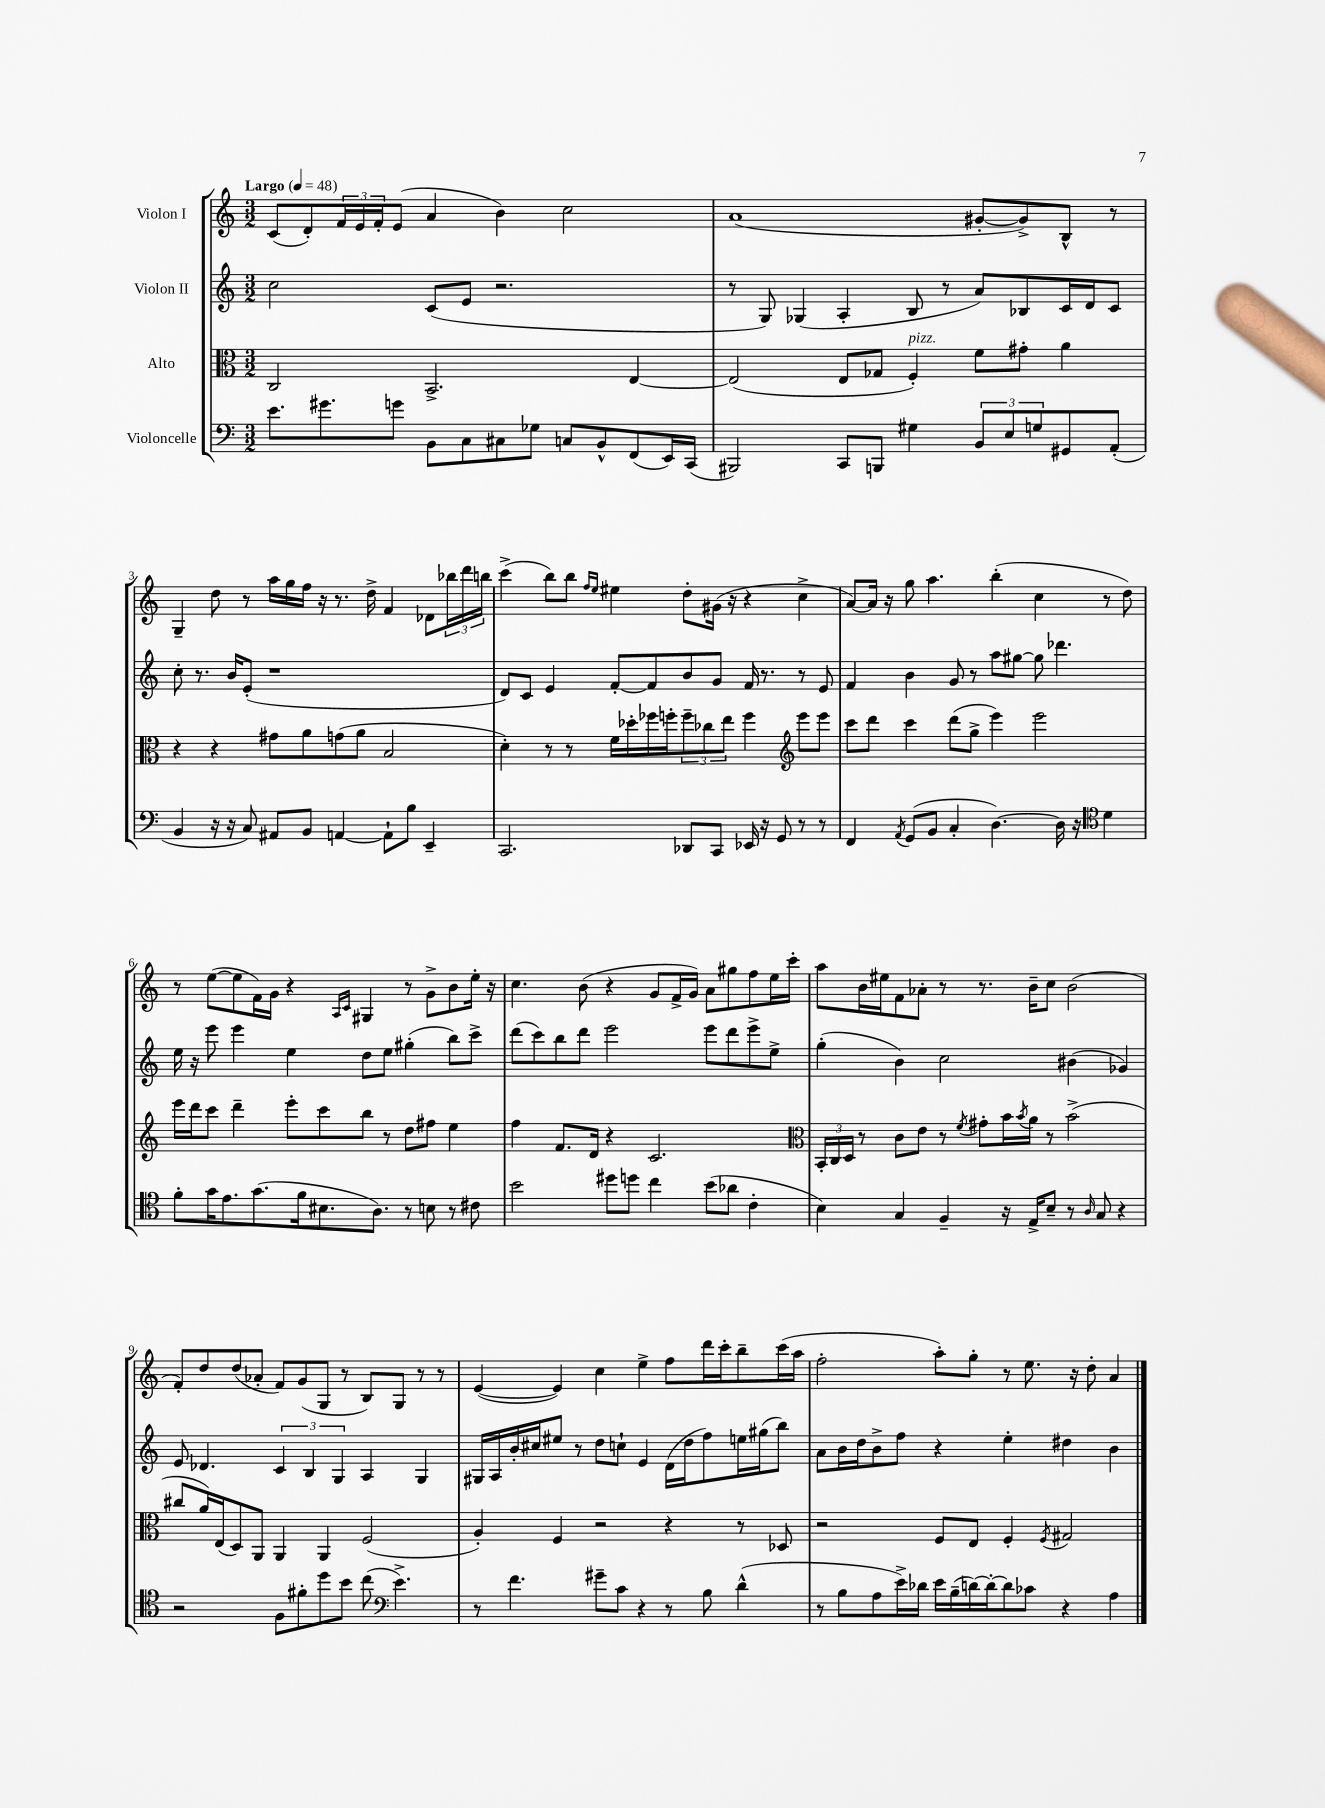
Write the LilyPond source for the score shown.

<<
\new StaffGroup <<
\new Staff = "s0" \with { instrumentName = "Violon I" } {
    \clef treble \key c \major \numericTimeSignature \time 3/2 \tempo "Largo" 4 = 48
    c'8( d'8-.) \tuplet 3/2 { f'16 e'16 f'16-. } e'8( a'4 b'4) c''2 |
    a'1( gis'8~-. gis'8->) b8-^ r8 |
    g4-- d''8 r8 a''16 g''16 f''16 r16 r8. d''16-> f'4 des'8 \tuplet 3/2 { bes''16 d'''16 b''16 } |
    c'''4->( b''8) b''8 \grace { f''16 e''16 } eis''4 d''8-. gis'16( r16 r4 c''4-> |
    a'8~) a'16 r16 g''8 a''4. b''4-.( c''4 r8 d''8) |
    r8 e''8~( e''8 f'16) g'16 r4 \grace { a16 c'16 } gis4 r8 g'8-> b'8 e''16-. r16 |
    c''4. b'8( r4 g'8 f'16-> g'16) a'8 gis''8 f''8 e''16 c'''16-. |
    a''8 b'16 eis''16 f'8 aes'8-. r8 r8. b'16-- c''8 b'2( |
    f'8-.) d''8 d''8( aes'8-. f'8) g'8( g8 r8 b8) g8 r8 r8 |
    e'4~( e'4) c''4 e''4-> f''8 d'''16 c'''16-. b''8-- c'''16( a''16 |
    f''2-. a''8-.) g''8-. r8 e''8. r16 d''8-. a'4 \bar "|." |
}
\new Staff = "s1" \with { instrumentName = "Violon II" } {
    \clef treble \key c \major \numericTimeSignature \time 3/2
    c''2 c'8( e'8 r2. |
    r8 g8) ges4( a4-. b8 r8 a'8) bes8 c'16 d'16 c'8 |
    c''8-. r8. b'16 e'8-.( r1 |
    d'8) c'8 e'4 f'8~-. f'8 b'8 g'8 f'16 r8. r8 e'8 |
    f'4 b'4 g'8 r8 a''8 gis''8~ gis''8 des'''4. |
    e''16 r16 e'''8 e'''4 e''4 d''8 e''8 gis''4-.( b''8) c'''8-> |
    d'''8( c'''8) b''8 d'''8 e'''2 e'''8 d'''8 e'''8-> e''8-> |
    g''4-.( b'4) c''2 bis'4( ges'4) |
    e'8 des'4. \tuplet 3/2 { c'4 b4 g4 } a4 g4 |
    gis16 a16 b'16-. cis''16 eis''8 r8 d''8 c''8-! e'4 d'16( d''16 f''8) e''16 gis''16( b''8) |
    a'8 b'16 d''16 b'8-> f''8 r4 e''4-. dis''4 b'4 \bar "|." |
}
\new Staff = "s2" \with { instrumentName = "Alto" } {
    \clef alto \key c \major \numericTimeSignature \time 3/2
    c2 b,2.-> e4~ |
    e2( e8 ges8 f4-.^\markup { \italic "pizz." }) f'8 gis'8-. a'4 |
    r4 r4 gis'8 a'8 g'8( a'8 b2 |
    d'4-.) r8 r8 f'16 des''16-. fes''16 f''16-. \tuplet 3/2 { f''8-- ces''8 e''8 } f''4 \clef treble e'''8 e'''8 |
    c'''8 d'''8 c'''4 d'''8( g''8-> e'''4) e'''2 |
    e'''16 d'''16 c'''8 d'''4-- e'''8-. c'''8 b''8 r8 d''8 fis''8 e''4 |
    f''4 f'8. d'16 r4 c'2. |
    \clef alto \tuplet 3/2 { b,16-. c16 d16 } r8 c'8 e'8 r8 \acciaccatura { f'8 } gis'8-. b'16 \acciaccatura { b'8 } a'16 r8 b'2->( |
    cis''8 a'16) e16( d8) a,8 a,4 a,4 f2( |
    a4-.) f4 r2 r4 r8 des8 |
    r2 f8 e8 f4-. \acciaccatura { f8 } gis2 \bar "|." |
}
\new Staff = "s3" \with { instrumentName = "Violoncelle" } {
    \clef bass \key c \major \numericTimeSignature \time 3/2
    e'8. gis'8. g'8 b,8 c8 cis8 ges8 c8 b,8-^ f,8( e,16) c,16( |
    bis,,2) c,8 b,,8 gis4 \tuplet 3/2 { b,8 e8 g8 } gis,8 a,8-.( |
    b,4 r16 r16 c8) ais,8 b,8 a,4~ a,8-! b8 e,4-- |
    c,2. des,8 c,8 ees,16 r16 g,8 r8 r8 |
    f,4 \acciaccatura { a,8 } g,8( b,8 c4-. d4.~) d16 r16 \clef tenor d'4 |
    f'8-. g'16 e'8. g'8.( f'16 bis8. a8.) r8 b8 r8 cis'8 |
    b'2 dis''8 d''8 c''4 b'8( aes'8 c'4-. |
    b4) g4 f4-- r16 e16-> b8-- r8 \grace { a16 } g8 r4 |
    r2 f8 fis'8-. d''8 b'8 c''8( \clef bass e'4.->) |
    r8 f'4. gis'8-- c'8 r4 r8 b8 d'4-^( |
    r8 b8 a8 e'16->) des'16 e'16 b16--( d'16~) d'16~-. d'8 ces'8 r4 a4 \bar "|." |
}
>>
>>
